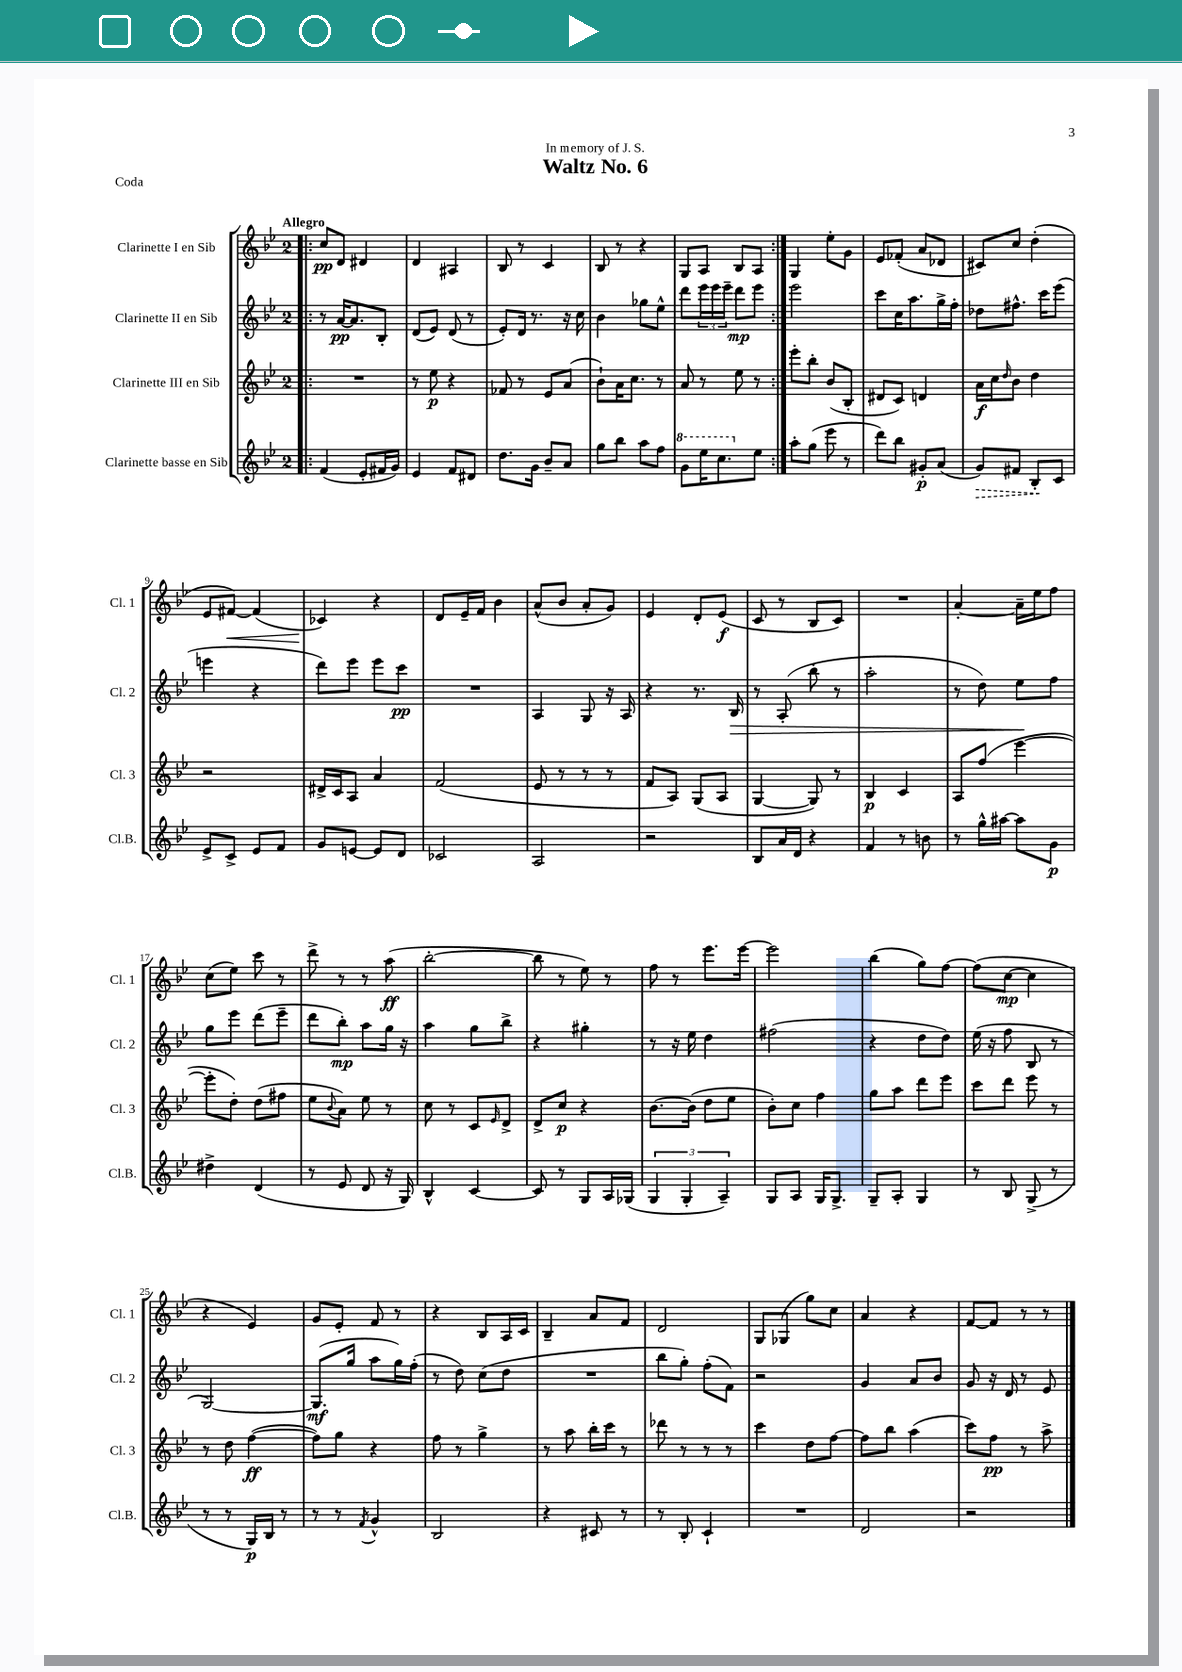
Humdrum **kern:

**kern	**dynam	**kern	**dynam	**kern	**dynam	**kern	**dynam
*part4	*part4	*part3	*part3	*part2	*part2	*part1	*part1
*staff4	*staff4	*staff3	*staff3	*staff2	*staff2	*staff1	*staff1
*I"Clarinette basse en Sib	*	*I"Clarinette III en Sib	*	*I"Clarinette II en Sib	*	*I"Clarinette I en Sib	*
*I'Cl.B.	*	*I'Cl. 3	*	*I'Cl. 2	*	*I'Cl. 1	*
*clefG2	*	*clefG2	*	*clefG2	*	*clefG2	*
*k[b-e-]	*	*k[b-e-]	*	*k[b-e-]	*	*k[b-e-]	*
*M2/4	*	*M2/4	*	*M2/4	*	*M2/4	*
=1!|:	=1!|:	=1!|:	=1!|:	=1!|:	=1!|:	=1!|:	=1!|:
!	!	!	!	!	!	!LO:TX:a:B:t=Allegro	!
(4f/	.	2r	.	8r	.	8cc/L	pp
.	.	.	.	[16a/KL	pp	8d/J	.
.	.	.	.	8.a/]	.	.	.
8e-'/L	.	.	.	.	.	4d#X/	.
16f#X/L	.	.	.	8B-'/J	.	.	.
16g/JJ)	.	.	.	.	.	.	.
=2	=2	=2	=2	=2	=2	=2	=2
4e-/	.	8r	.	(8d/L	.	4d/	.
.	.	8ee-\	p	8e-/J)	.	.	.
8f/L	.	4r	.	(8d/	.	4A#X/	.
8d#X/J	.	.	.	8r	.	.	.
=3	=3	=3	=3	=3	=3	=3	=3
8.dd\L	.	8f-X/	.	8e-'/L)	.	8B-/	.
.	.	8r	.	16d/Jk	.	8r	.
16g\Jk	.	.	.	8.r	.	.	.
8b-~/L	.	8e-/L	.	.	.	4c/	.
8a/J	.	(8a/J	.	16r	.	.	.
.	.	.	.	16cc\	.	.	.
=4	=4	=4	=4	=4	=4	=4	=4
8gg\L	.	8b-`\L)	.	4b-\	.	8B-/	.
8bb-\J	.	16a\K	.	.	.	8r	.
.	.	8.cc\J	.	.	.	.	.
8aa\L	.	.	.	8gg-X\L	.	4r	.
8ff\J	.	8r	.	8ee-^^\J	.	.	.
=5	=5	=5	=5	=5	=5	=5	=5
*8va	*	*	*	*	*	*	*
8gg\L	.	8a/	.	8ddd\L	.	8G/L	.
16eee-\K	.	8r	.	24eee-\L	.	8A/J	.
.	.	.	.	24eee-\	.	.	.
8.ccc\	.	.	.	.	.	.	.
.	.	.	.	24eee-~\JJ	.	.	.
.	.	8ee-\	.	8ddd\L	mp	8B-/L	.
*X8va	*	*	*	*	*	*	*
8ee-\J	.	8r	.	8eee-\J	.	8A/J	.
=6:|!	=6:|!	=6:|!	=6:|!	=6:|!	=6:|!	=6:|!	=6:|!
8aa'\L	.	8eee-'\L	.	2eee-\	.	4G/	.
(8gg\J	.	8bb-'\J	.	.	.	.	.
8eee-\	.	(8b-/L	.	.	.	8ee-'\L	.
8r	.	8B-'/J	.	.	.	8g\J	.
=7	=7	=7	=7	=7	=7	=7	=7
8ddd\L)	.	8d#X/L	.	8ccc\L	.	8e-/L	.
8bb-\J	.	8c/J)	.	16cc\K	.	(8f-X'/J	.
.	.	.	.	8.aa\	.	.	.
8g#X'/L	p	4dn/	.	.	.	8a/L	.
(8a/J	.	.	.	16gg^\L	.	8d-X/J	.
.	.	.	.	16ff'\JJ	.	.	.
=8	=8	=8	=8	=8	=8	=8	=8
!	!LO:HP:b	!	!	!	!	!	!
8g/L)	>	16a\LL	f	8dd-X\L	.	8c#X/L)	.
.	.	16cc\J	.	.	.	.	.
.	.	16qqdd/	.	.	.	.	.
8f#X/J	.	8b-\J	.	8.ff#X^^\J	.	8cc/J	.
8B-'/L	.	4dd\	.	.	.	(4dd'\	.
.	.	.	.	16ccc\KL	.	.	.
8c/J	]	.	.	(8eee-\J	.	.	.
!!LO:LB:g=z
=9	=9	=9	=9	=9	=9	=9	=9
8e-^/L	.	2r	.	4eeen\	.	8e-/L	.
!	!	!	!	!	!	!	!LO:HP:b
8c^/J	.	.	.	.	.	[8f#X/J)	<
8e-/L	.	.	.	4r	.	(4f#/]	.
8f/J	.	.	.	.	.	.	.
=10	=10	=10	=10	=10	=10	=10	=10
8g/L	.	16d#X^/LL	.	8ddd\L)	.	4c-X/)	.
.	.	16c/J	.	.	.	.	.
[8en/J	.	8A/J	.	8eee-\J	.	.	.
8e/L]	.	4a/	.	8eee-\L	.	4r	[
8d/J	.	.	.	8ccc\J	pp	.	.
=11	=11	=11	=11	=11	=11	=11	=11
2c-X/	.	(2f/	.	2r	.	8d/L	.
.	.	.	.	.	.	16e-~/L	.
.	.	.	.	.	.	16f/JJ	.
.	.	.	.	.	.	4b-\	.
=12	=12	=12	=12	=12	=12	=12	=12
2A/	.	8e-/	.	4A/	.	(8a^^/L	.
.	.	8r	.	.	.	8b-/J	.
.	.	8r	.	8G/	.	8a'/L	.
.	.	8r	.	16r	.	8g/J)	.
.	.	.	.	16A/	.	.	.
=13	=13	=13	=13	=13	=13	=13	=13
2r	.	8f/L	.	4r	.	4e-/	.
.	.	8A/J)	.	.	.	.	.
.	.	(8G/L	.	8.r	.	8d'/L	.
.	.	8A/J	.	.	.	(8e-/J	f
!	!	!	!	!	!LO:HP:b	!	!
.	.	.	.	16B-/	>	.	.
=14	=14	=14	=14	=14	=14	=14	=14
8B-/L	.	[4G/	.	8r	.	8c/	.
16a/L	.	.	.	(8A'/	.	8r	.
16d/JJ	.	.	.	.	.	.	.
4r	.	8G/])	.	8bb-'\	.	8B-/L	.
.	.	8r	.	8r	.	8c/J)	.
=15	=15	=15	=15	=15	=15	=15	=15
4f/	.	4B-/	p	2aa'\	.	2r	.
8r	.	4c/	.	.	.	.	.
8bn\	.	.	.	.	.	.	.
=16	=16	=16	=16	=16	=16	=16	=16
8r	.	8A/L	.	8r	.	[4a'/	.
16gg^^\LL	.	(8ff/J	.	8dd\)	.	.	.
[16aa#X\JJ	.	.	.	.	.	.	.
8aa#\L]	.	[4eee-\	.	8ee-\L	.	16a~\LL]	.
.	.	.	.	.	.	16ee-\J	.
8g\J	p	.	.	8ff\J	]	8ff\J	.
!!LO:LB:g=z
=17	=17	=17	=17	=17	=17	=17	=17
4dd#X^\	.	8eee-'\L]	.	8gg\L	.	(8cc\L	.
.	.	8dd'\J)	.	8eee-\J	.	8ee-\J)	.
(4d/	.	(8dd\L	.	(8ddd\L	.	8ccc\	.
.	.	8ff#X\J	.	8eee-~\J	.	8r	.
=18	=18	=18	=18	=18	=18	=18	=18
8r	.	8ee-\L	.	8ddd\L	.	8ddd^\	.
.	.	8qqb-/	.	.	.	.	.
8e-/	.	8a\J)	.	8bb-'\J)	mp	8r	.
8d/	.	8ee-\	.	8aa\L	.	8r	.
16r	.	8r	.	16gg\Jk	.	(8aa\	ff
16G/)	.	.	.	16r	.	.	.
=19	=19	=19	=19	=19	=19	=19	=19
4B-^^/	.	8cc\	.	4aa\	.	[2bb-'\	.
.	.	8r	.	.	.	.	.
[4c/	.	8c/L	.	8gg\L	.	.	.
.	.	16qqe-/	.	.	.	.	.
.	.	8d^/J	.	8bb-^\J	.	.	.
=20	=20	=20	=20	=20	=20	=20	=20
8c/]	.	8d^/L	.	4r	.	8bb-\]	.
8r	.	8cc/J	p	.	.	8r	.
8G/L	.	4r	.	4gg#X'\	.	8ee-\)	.
16A/L	.	.	.	.	.	8r	.
(16G-X/JJ	.	.	.	.	.	.	.
=21	=21	=21	=21	=21	=21	=21	=21
6G/	.	[8.b-\L	.	8r	.	8ff\	.
.	.	.	.	16r	.	8r	.
6G'/	.	.	.	.	.	.	.
.	.	(16b-\Jk]	.	16ee-\	.	.	.
.	.	8dd\L	.	4dd\	.	8.eee-\L	.
6A~/)	.	.	.	.	.	.	.
.	.	8ee-\J	.	.	.	.	.
.	.	.	.	.	.	[16eee-\Jk	.
=22	=22	=22	=22	=22	=22	=22	=22
8G/L	.	8b-'\L)	.	(2ff#X\	.	2eee-\]	.
8A/J	.	8cc\J	.	.	.	.	.
16G/KL	.	4ff\	.	.	.	.	.
8.G^/J	.	.	.	.	.	.	.
=23	=23	=23	=23	=23	=23	=23	=23
8G~/L	.	8gg\L	.	4r	.	(4bb-\	.
8A'/J	.	8aa\J	.	.	.	.	.
4G/	.	8ddd\L	.	8dd\L	.	8gg\L)	.
.	.	8eee-\J	.	8dd\J)	.	[8ff\J	.
=24	=24	=24	=24	=24	=24	=24	=24
8r	.	8ccc\L	.	(16ee-\	.	(8ff\L]	.
.	.	.	.	16r	.	.	.
8B-/	.	8ddd\J	.	8ff\	.	[8cc\J	mp
(8G^/	.	8eee-\	.	8B-/	.	4cc\]	.
8r	.	8r	.	8r	.	.	.
!!LO:LB:g=z
=25	=25	=25	=25	=25	=25	=25	=25
8r	.	8r	.	[2G/)	.	4r	.
8r	.	8dd\	.	.	.	.	.
16G/LL)	p	([4ff\	ff	.	.	4e-/)	.
16B-/JJ	.	.	.	.	.	.	.
8r	.	.	.	.	.	.	.
=26	=26	=26	=26	=26	=26	=26	=26
8r	.	8ff\L])	.	(8.G/L]	mf	8g/L	.
8r	.	8gg\J	.	.	.	8e-'/J	.
.	.	.	.	16gg/Jk	.	.	.
8qf/	.	.	.	.	.	.	.
4g^^/	.	4r	.	8aa\L	.	8f/	.
.	.	.	.	16gg\L)	.	8r	.
.	.	.	.	(16ff'\JJ	.	.	.
=27	=27	=27	=27	=27	=27	=27	=27
2B-/	.	8ff\	.	8r	.	4r	.
.	.	8r	.	8dd\)	.	.	.
.	.	4gg^\	.	(8cc\L	.	8B-/L	.
.	.	.	.	8dd\J	.	16A/L	.
.	.	.	.	.	.	16c/JJ	.
=28	=28	=28	=28	=28	=28	=28	=28
4r	.	8r	.	2r	.	4B-~/	.
.	.	8aa\	.	.	.	.	.
8c#X/	.	16bb-'\LL	.	.	.	8a/L	.
.	.	16ccc\JJ	.	.	.	.	.
8r	.	8r	.	.	.	8f/J	.
=29	=29	=29	=29	=29	=29	=29	=29
8r	.	8ddd-X\	.	8bb-\L	.	2d/	.
8B-'/	.	8r	.	8gg'\J)	.	.	.
4c`/	.	8r	.	(8ff'\L	.	.	.
.	.	8r	.	8f\J)	.	.	.
=30	=30	=30	=30	=30	=30	=30	=30
2r	.	4ccc\	.	2r	.	8G/L	.
.	.	.	.	.	.	(8G-X/J	.
.	.	8dd\L	.	.	.	8gg\L)	.
.	.	[8ff\J	.	.	.	8cc\J	.
=31	=31	=31	=31	=31	=31	=31	=31
2d/	.	8ff\L]	.	4g/	.	4a/	.
.	.	8bb-\J	.	.	.	.	.
.	.	(4aa\	.	8a/L	.	4r	.
.	.	.	.	8b-/J	.	.	.
=32	=32	=32	=32	=32	=32	=32	=32
2r	.	8ccc\L)	.	8g/	.	[8f/L	.
.	.	8ff\J	pp	16r	.	8f/J]	.
.	.	.	.	16d/	.	.	.
.	.	8r	.	8r	.	8r	.
.	.	8aa^\	.	8e-/	.	8r	.
==	==	==	==	==	==	==	==
*-	*-	*-	*-	*-	*-	*-	*-
